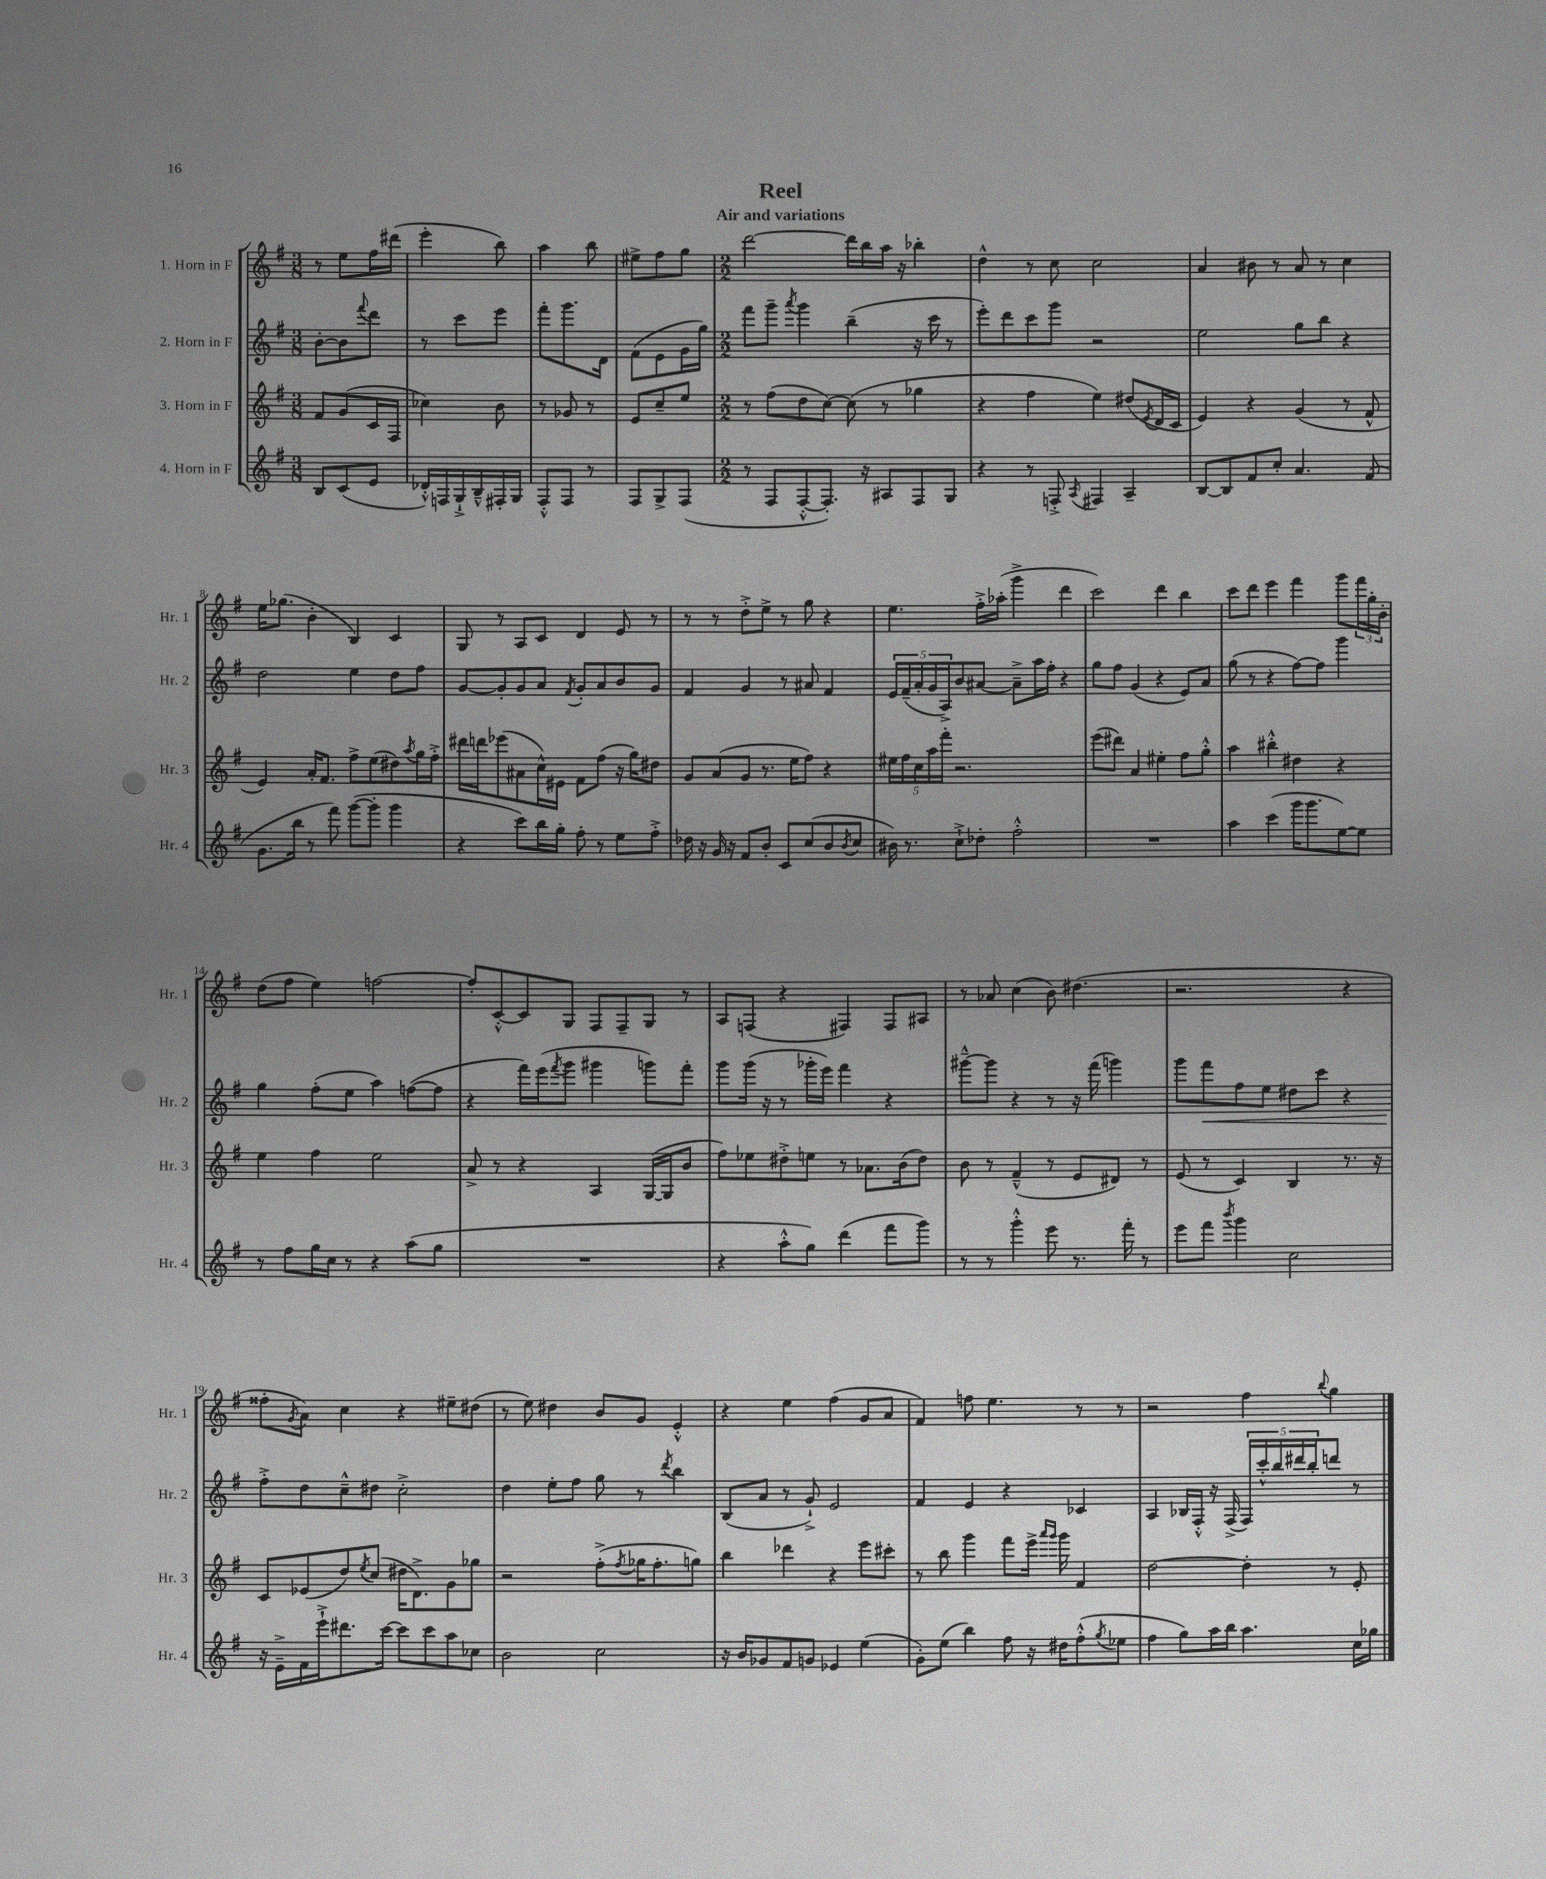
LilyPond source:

\header { title = "Reel" subtitle = "Air and variations" }
<<
\new StaffGroup <<
\new Staff = "s0" \with { instrumentName = "1. Horn in F" shortInstrumentName = "Hr. 1" } {
    \clef treble \key g \major \numericTimeSignature \time 3/8
    r8 e''8 fis''16 dis'''16( |
    e'''4-. b''8) |
    a''4 b''8 |
    eis''8-> fis''8 g''8 |
    \numericTimeSignature \time 2/2 d'''2~ d'''16 b''16 a''16 r16 bes''4-. |
    d''4-^ r8 c''8 c''2 |
    a'4 bis'8 r8 a'8 r8 c''4 |
    e''16 ges''8.( b'4-. b4) c'4 |
    g8 r8 a8 c'8 d'4 e'8 r8 |
    r8 r8 d''8-.-> e''8-> r8 g''8 r4 |
    e''4. fis''16-.-> aes''16-.( g'''4-> d'''4 |
    c'''2) d'''4 b''4 |
    c'''8 d'''8 e'''4 fis'''4 g'''8 \tuplet 3/2 { fis'''16 g''16-. b'16-. } |
    d''8( fis''8 e''4) f''2~ |
    f''8-. c'8~-.-^ c'8 g8 fis8 fis8-- g8 r8 |
    a8 f8( r4 fis4) fis8 ais8 |
    r8 aes'8 c''4( b'8) dis''4.( |
    r2. r4 |
    fisis''8-. \acciaccatura { g'8 } a'8) c''4 r4 eis''8-- dis''8( |
    r8 e''8) dis''4 b'8 g'8 e'4-.-^ |
    r4 e''4 fis''4( g'8 a'8 |
    fis'4) f''8 e''4. r8 r8 |
    r2 fis''4 \appoggiatura { b''8 } g''4 \bar "|." |
}
\new Staff = "s1" \with { instrumentName = "2. Horn in F" shortInstrumentName = "Hr. 2" } {
    \clef treble \key g \major \numericTimeSignature \time 3/8
    b'8~-. b'8 \appoggiatura { fis'''8 } d'''8 |
    r8 c'''8 e'''8 |
    fis'''8-. g'''8. d'16 |
    fis'8( e'8 g'16 g''16) |
    \numericTimeSignature \time 2/2 fis'''8 g'''8-- \acciaccatura { a'''8 } g'''4 b''4--( r16 c'''16 r8 |
    e'''8-.) d'''8 c'''8 g'''8 r2 |
    e''2 g''8 b''8 r4 |
    d''2 e''4 d''8 fis''8 |
    g'8~ g'8-. g'8 a'8 \acciaccatura { fis'8 } g'8-. a'8 b'8 g'8 |
    fis'4 g'4 r8 ais'8 fis'4 |
    \tuplet 5/4 { e'16 fis'16--( a'16-. g'16 a16->) } b'8 ais'8~ ais'8---> a''16 fis''16-. r4 |
    g''8 fis''8 g'4( r4 e'8) a'8 |
    g''8( r8 r4 fis''8~) fis''8 g'''4 |
    g''4 fis''8-.( e''8 a''4) f''8~( f''8 |
    r4 fis'''16) e'''16( \acciaccatura { fis'''8 } g'''8 gis'''4 g'''8) fis'''8-. |
    g'''8 g'''16( r16 r8 ges'''16-. e'''16) fis'''4 r4 |
    gis'''8~---^ gis'''8 r4 r8 r16 fis'''16( g'''4) |
    g'''8 fis'''8\< fis''8 e''8 dis''8 c'''8 r4 |
    fis''8-.->\! d''8 c''8---^ dis''8 c''2-.-> |
    d''4 e''8-. fis''8 g''8 r8 \acciaccatura { d'''8 } b''4 |
    b8( a'8 r8 g'8-!->) e'2 |
    fis'4 e'4 r4 ces'4 |
    a4 bes16 fis16-.-^ r16 fis16->( \tuplet 5/4 { fis16) c'''16-.-^ b''16 dis'''16 b''16-. } d'''8 r8 \bar "|." |
}
\new Staff = "s2" \with { instrumentName = "3. Horn in F" shortInstrumentName = "Hr. 3" } {
    \clef treble \key g \major \numericTimeSignature \time 3/8
    fis'8 g'8( c'16 fis16 |
    ces''4) b'8 |
    r8 ges'8 r8 |
    e'8 c''8-- e''8 |
    \numericTimeSignature \time 2/2 r8 fis''8( d''8 c''8~) c''8( r8 ges''4 |
    r4 fis''4 e''4) dis''8( \acciaccatura { e'8 } d'16 c'16 |
    e'4) r4 g'4( r8 fis'8-^ |
    e'4) a'16-. fis'8. fis''8-> e''8( dis''8) \acciaccatura { a''8 } g''16 fis''16-.-> |
    dis'''16 d'''16 ees'''8( ais'8 c''16-^) eis'16 fis'8 fis''8( r16 g''16) dis''8 |
    g'8 a'8( g'8 r8. e''16 fis''8) r4 |
    \tuplet 5/4 { eis''16 fis''16 c''16 a''16 fis'''16-. } r2. |
    e'''8( dis'''8) a'4 eis''4-. fis''8 g''8-.-^ |
    a''4 bis''4-.-^ dis''4 r4 |
    e''4 fis''4 e''2 |
    a'8-> r8 r4 a4 g16~( g16 b'8 |
    fis''8) ees''8 dis''8-.-> e''8 r8 aes'8. b'16( dis''8) |
    b'8 r8 fis'4---^( r8 e'8 dis'8) r8 |
    e'8( r8 c'4) b4 r8. r16 |
    c'8 ees'8( d''8) \acciaccatura { e''8 } c''8( dis''16 d'8.->) g'8 ges''8 |
    r2 fis''8-.->( \acciaccatura { fis''8 } ges''16 fis''8.-. g''8) |
    b''4 des'''4 r4 e'''8 cis'''8-. |
    r8 b''8 g'''4 fis'''8 e'''16-> \grace { a'''16 g'''16 } g'''16 fis'4 |
    d''2~ d''4-. r8 e'8-. \bar "|." |
}
\new Staff = "s3" \with { instrumentName = "4. Horn in F" shortInstrumentName = "Hr. 4" } {
    \clef treble \key g \major \numericTimeSignature \time 3/8
    b8 c'8( e'8 |
    des'16-.-^) f16 g16-!-> b16---^ fis16-. g16 |
    fis8-.-^ fis8 r8 |
    fis8 g8-> fis8( |
    \numericTimeSignature \time 2/2 r8 fis8 fis8~-.-^ fis8.-.) r16 ais8 fis8 g8 |
    r4 r8 f8-.-> \acciaccatura { a8 } fis4 a4-- |
    b8~ b8 fis'8 c''8-. a'4. fis'8( |
    g'8. b''16 r8 fis'''8) g'''8~( g'''8-. g'''4 |
    r4 c'''8) b''16 g''16-. fis''8-. r8 e''8 fis''8-.-> |
    des''16 r16 g'16 r16 fis'8 b'8-. c'8 c''8( b'8 \acciaccatura { b'8 } c''8 |
    bis'16) r8. c''8-!-> des''8-. fis''2-.-^ |
    R1 |
    a''4 c'''4( g'''16 g'''8. e''8~) e''8 |
    r8 fis''8 g''16 c''16 r8 r4 a''8( g''8 |
    R1 |
    r4 a''8-.-^ g''8) d'''4( fis'''8 g'''8) |
    r8 r8 g'''4-.-^ e'''8 r8. fis'''16-. r8 |
    e'''8 fis'''8 \acciaccatura { b'''8 } g'''4 c''2 |
    r16 e'16---> fis'16 e'''16-!-> dis'''8. c'''16~ c'''8 c'''8 a''8 ces''8 |
    b'2 c''2 |
    r16 b'16 ges'8 fis'8 g'8 ees'4 e''4( |
    g'8-.) e''8( b''4) fis''8 r16 dis''16 fis''8-.-^( \acciaccatura { g''8 } ees''8 |
    fis''4 g''8) a''16 b''16 a''4. c''16 ges''16 \bar "|." |
}
>>
>>
